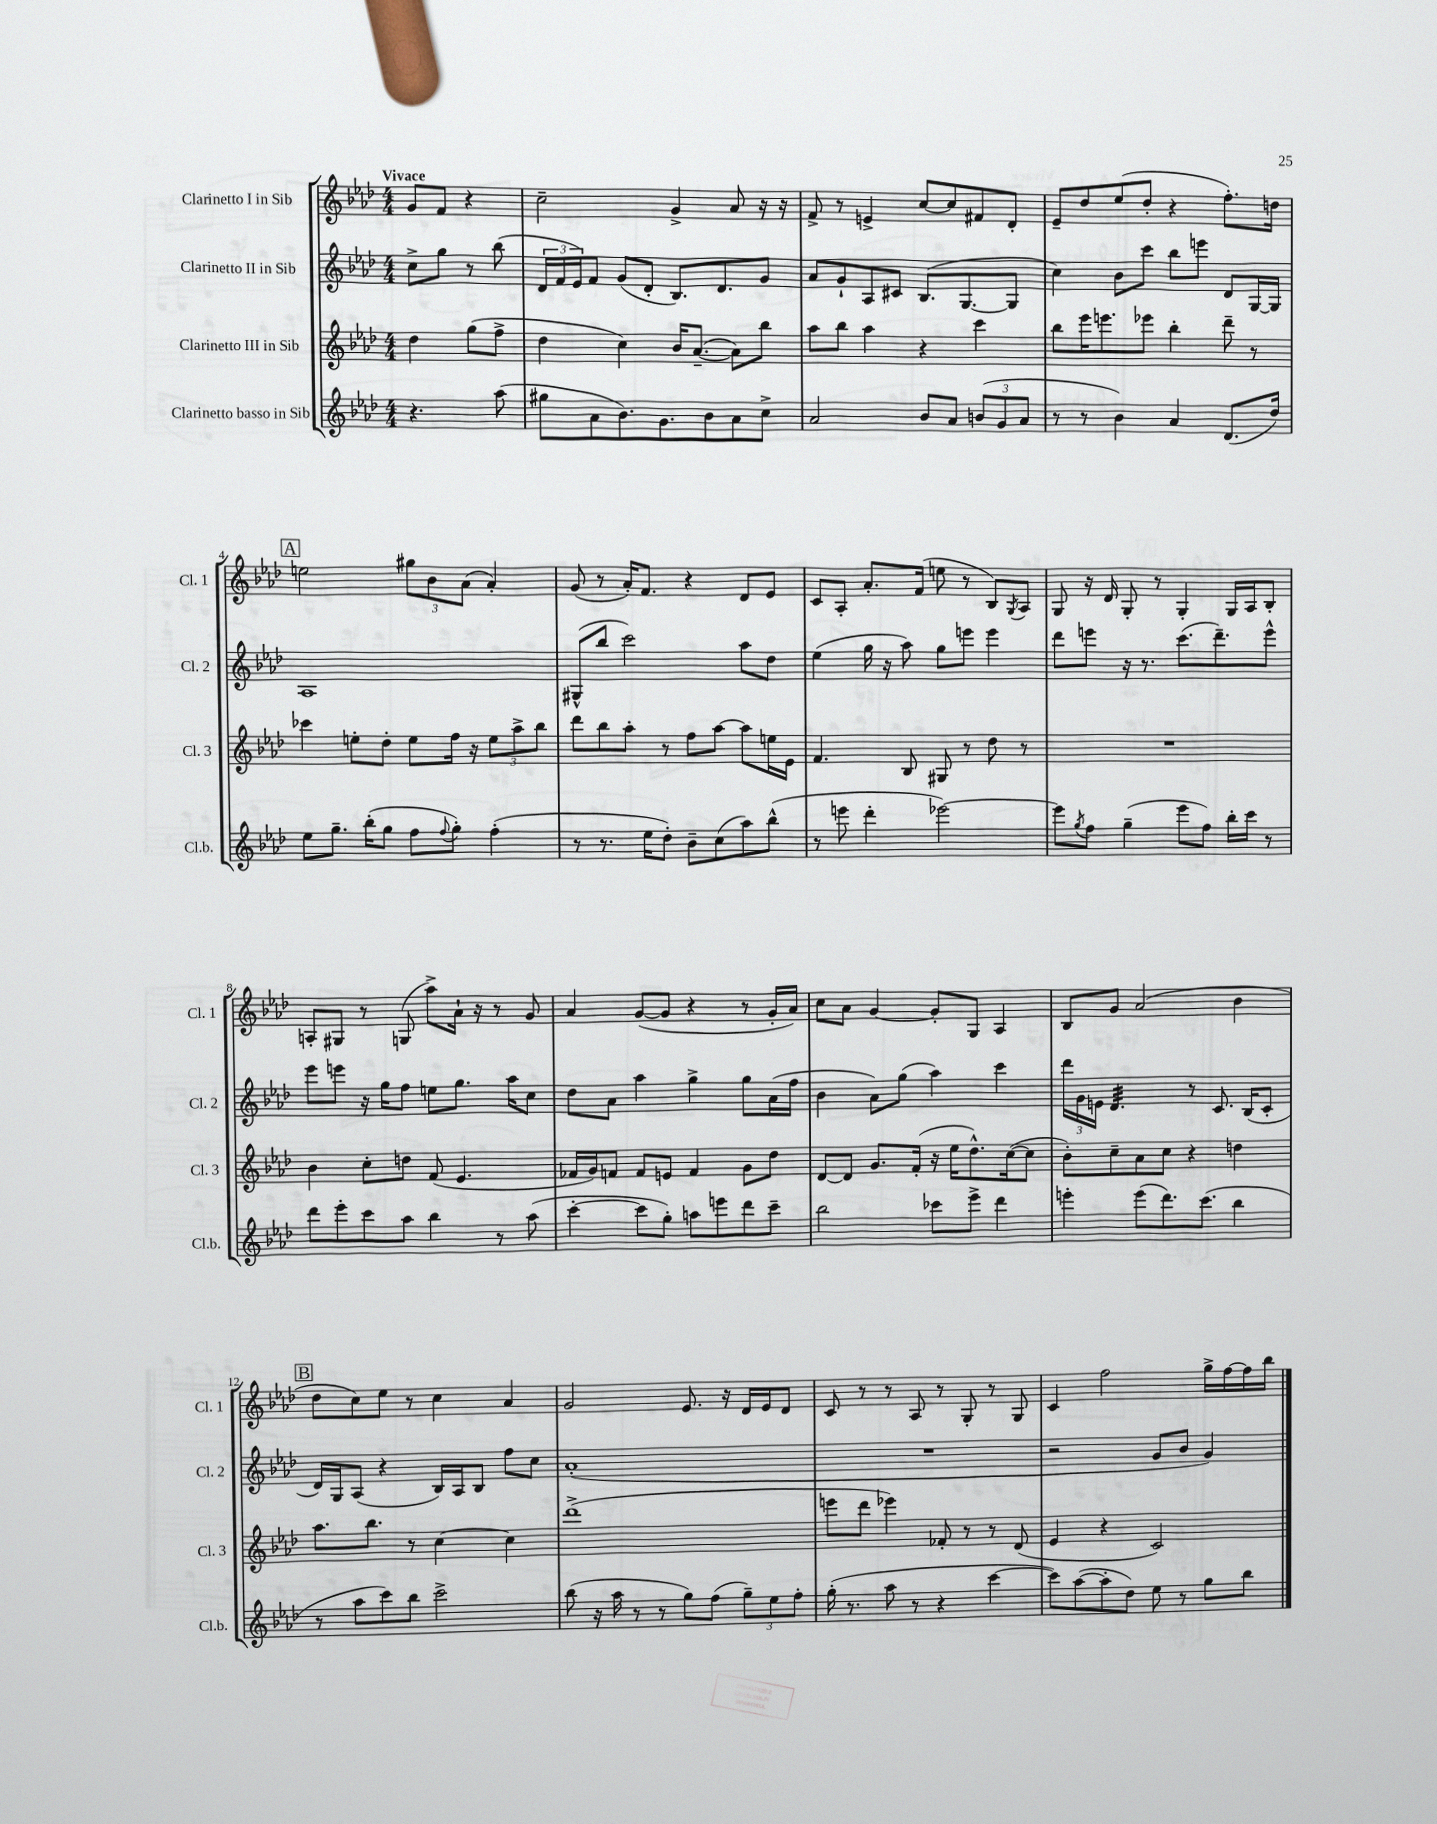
<<
\new StaffGroup <<
\new Staff = "s0" \with { instrumentName = "Clarinetto I in Sib" shortInstrumentName = "Cl. 1" } {
    \clef treble \key aes \major \numericTimeSignature \time 4/4 \partial 2 \tempo "Vivace"
    g'8 f'8 r4 |
    c''2-- g'4-> aes'8 r16 r16 |
    f'8-> r8 e'4-> c''8~ c''8 fis'8 des'8-. |
    ees'8-- des''8 ees''8( des''8-. r4 f''8.-.) d''16 |
    \mark \markup { \box "A" } e''2 \tuplet 3/2 { gis''8 bes'8 aes'8( } aes'4-.) |
    g'8( r8 aes'16-.) f'8. r4 des'8 ees'8 |
    c'8 aes8-. aes'8.-. f'16( e''8 r8 bes8) \acciaccatura { g8 } aes8 |
    g8 r16 des'16 g8-. r8 g4-. g16 aes16 bes8-. |
    a8-. gis8 r8 g8( aes''8->) aes'16-! r16 r8 g'8 |
    aes'4 g'8~( g'8 r4 r8 g'16-. aes'16) |
    c''8 aes'8 g'4~ g'8-. g8 aes4 |
    bes8 g'8 aes'2( bes'4 |
    \mark \markup { \box "B" } des''8 c''8) ees''8 r8 c''4 aes'4 |
    g'2 ees'8. r16 des'16 ees'16 des'8 |
    c'8 r8 r8 aes8 r8 g8-. r8 g8 |
    c'4 f''2 g''16-> f''16~ f''16 bes''16 \bar "|." |
}
\new Staff = "s1" \with { instrumentName = "Clarinetto II in Sib" shortInstrumentName = "Cl. 2" } {
    \clef treble \key aes \major \numericTimeSignature \time 4/4 \partial 2
    c''8-> g''8 r8 bes''8( |
    \tuplet 3/2 { des'16 f'16 ees'16) } f'8 g'8( des'8-. bes8.) des'8. g'8 |
    aes'8 g'8-! aes8 cis'8 bes8.( g8.~ g8 |
    c''4) bes'8 c'''8 bes''8 e'''8 des'8 g16~ g16 |
    \mark \markup { \box "A" } aes1 |
    gis8-^( bes''8 c'''2) aes''8 des''8 |
    ees''4( g''16 r16 aes''8) g''8 e'''8 e'''4 |
    des'''8 e'''8 r16 r8. c'''8.( des'''8.--) e'''8-^ |
    ees'''8 e'''8 r16 g''16 f''8 e''8 g''8. aes''16 c''8 |
    des''8 aes'8 aes''4 g''4-> g''8 aes'16( f''16 |
    bes'4 aes'8) g''8( aes''4) c'''4 |
    \tuplet 3/2 { des'''16 g'16 e'16 } des'4.:32 r8 c'8. bes16( c'8-. |
    \mark \markup { \box "B" } des'16) g16 aes8( r4 bes16) aes16 bes8 f''8 c''8 |
    aes'1-.( |
    R1 |
    r2 g'8 bes'8 g'4) \bar "|." |
}
\new Staff = "s2" \with { instrumentName = "Clarinetto III in Sib" shortInstrumentName = "Cl. 3" } {
    \clef treble \key aes \major \numericTimeSignature \time 4/4 \partial 2
    des''4 g''8( f''8-> |
    des''4 c''4) bes'16 aes'8.~--( aes'8) bes''8 |
    aes''8 bes''8 aes''4 r4 c'''4 |
    bes''8 ees'''16 e'''8. ees'''8 bes''4-. des'''8-- r8 |
    \mark \markup { \box "A" } ces'''4 e''8-. des''8-. e''8 f''16 r16 \tuplet 3/2 { e''8 aes''8-> bes''8 } |
    des'''8 bes''8 aes''8-. r8 f''8 aes''8~ aes''8 e''16 ees'16 |
    f'4. bes8 gis8 r8 des''8 r8 |
    R1 |
    bes'4 c''8-. d''8 f'8( ees'4. |
    fes'16 g'16) f'8 f'8 e'8 f'4 g'8 des''8 |
    des'8~ des'8 g'8. f'16-.( r16 ees''16 des''8.-^) c''16~( c''8 |
    bes'8-.) c''8-- aes'8 c''8 r4 d''4 |
    \mark \markup { \box "B" } aes''8. bes''8. r8 c''4~ c''4 |
    des'''1->( |
    e'''8 des'''8 ees'''4) fes'8-. r8 r8 des'8( |
    ees'4 r4 c'2) \bar "|." |
}
\new Staff = "s3" \with { instrumentName = "Clarinetto basso in Sib" shortInstrumentName = "Cl.b." } {
    \clef treble \key aes \major \numericTimeSignature \time 4/4 \partial 2
    r4. aes''8( |
    gis''8 aes'8 bes'8.) g'8. bes'8 aes'8 c''8-> |
    aes'2 bes'8 aes'8 \tuplet 3/2 { b'8( g'8 aes'8 } |
    r8 r8 bes'4) aes'4 des'8.( des''16) |
    \mark \markup { \box "A" } ees''8 g''8.-- bes''16-.( g''8 f''8 \appoggiatura { f''8 } g''8-.) f''4-.( |
    r8 r8. ees''16 des''8-.) bes'8-- c''8( aes''8) bes''8-^( |
    r8 e'''8 des'''4-. ees'''2~) |
    ees'''8 \acciaccatura { g''8 } f''8 g''4--( ees'''8 f''8) bes''16-. c'''16 r8 |
    des'''8 ees'''8-. c'''8 aes''8 bes''4 r8 aes''8( |
    c'''4~-. c'''8 g''8-.) a''8 e'''8 des'''8 c'''8-- |
    bes''2 ces'''8 ees'''8-> des'''4 |
    e'''4-. e'''8( des'''8.) c'''8.( bes''4 |
    \mark \markup { \box "B" } r8 aes''8 c'''8) bes''8 c'''2-> |
    bes''8( r16 aes''16 r8 r8 g''8) f''8( \tuplet 3/2 { g''8--) ees''8 f''8-. } |
    g''16-.( r8. aes''8 r8 r4 c'''4~ |
    c'''8) aes''8~( aes''8-. des''8) ees''8 r8 g''8 bes''8 \bar "|." |
}
>>
>>
